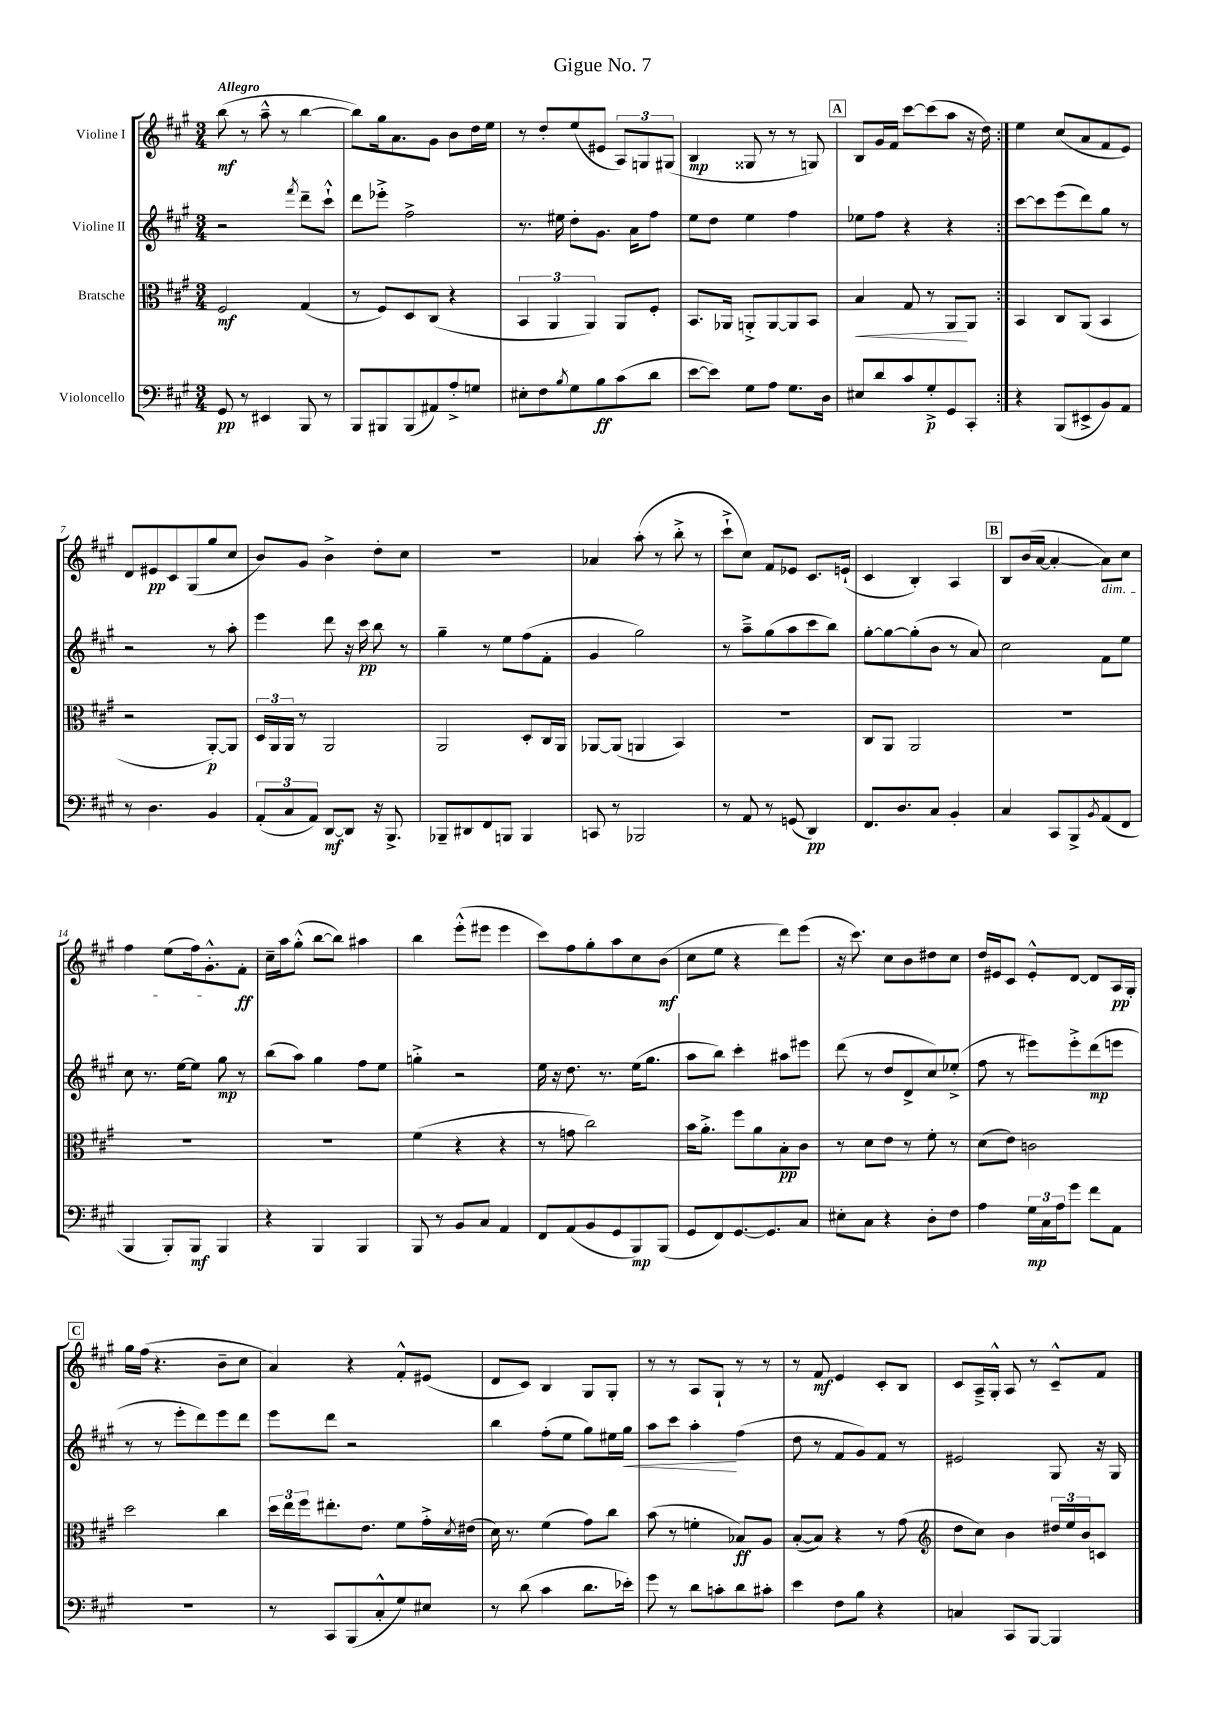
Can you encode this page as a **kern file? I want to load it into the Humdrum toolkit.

**kern	**kern	**kern	**kern
*staff4	*staff3	*staff2	*staff1
*clefF4	*clefC3	*clefG2	*clefG2
*k[f#c#g#]	*k[f#c#g#]	*k[f#c#g#]	*k[f#c#g#]
*M3/4	*M3/4	*M3/4	*M3/4
8GG#	2F#	2r	(8bb
8r	.	.	8r
4EE#	.	.	8aa~^^
.	.	.	8r
.	.	8qfff#	.
8BBB	(4G#	8ddd~	[4bb
8r	.	8ccc#`^^	.
=	=	=	=
8BBB	8r	8ddd	8bb])
8BBB#	8F#)	8eee-'^	16gg#
.	.	.	8.a
(8BBB#	8D	2ff#^	.
8AA#)	(8C#	.	8g#
8A'^	4r	.	8b
8G	.	.	16dd
.	.	.	16ee
=	=	=	=
8E#'	6BB	8.r	8r
8F#	.	.	8dd'
.	6AA	.	.
.	.	16ee#	.
8qB	.	.	.
8G#	.	8dd'	(8ee
.	6AA)	.	.
8B	.	8.g#	8e#
(8c#	8AA	.	12A)
.	.	16a	.
.	.	.	12G
8d	8F#'	8ff#	.
.	.	.	(12G#
=	=	=	=
[8e	8.BB	8ee	4B
8e])	.	8dd	.
.	16AA-	.	.
8G#	8AA'^	4ee	8G##
8A	[8AA	.	8r
8.G#	8AA]	4ff#	8r
.	8BB	.	8G)
16D	.	.	.
=	=	=	=
8E#	4B	8ee-	8B
8d	.	8ff#	16g#
.	.	.	16f#
8c#	8G#	4r	[8ccc#
8G#'^	8r	.	(8ccc#]
8GG#	8AA	4r	8aa
8CC#'	8AA	.	16r
.	.	.	16dd)
=:|!	=:|!	=:|!	=:|!
4r	4BB	[8ccc#	4ee
.	.	8ccc#]	.
(8BBB	8C#	(8eee	(8cc#
8EE#^	(8AA	8ddd)	8a
8BB)	4BB	8gg#	8f#
8AA	.	8r	8e)
=	=	=	=
8r	2r	2r	8d
4.D	.	.	8e#
.	.	.	8c#
.	.	.	(8G#
4BB	[8AA')	8r	8gg#
.	8AA]	8aa'	8cc#
=	=	=	=
(12AA'	24D	4eee	8b)
.	24AA	.	.
12C#	24AA	.	.
.	8r	.	8g#
12AA)	.	.	.
[8DD	2AA	8ddd	4b^
8DD]	.	16r	.
.	.	16ccc#	.
16r	.	8bb	8dd'
8.BBB^	.	.	.
.	.	8r	8cc#
=	=	=	=
8BBB-~	2AA	4gg#~	2.r
8DD#	.	.	.
8FF#	.	8r	.
8BBB	.	8ee	.
4BBB	8D'	(8ff#	.
.	16C#	8f#'	.
.	16AA	.	.
=	=	=	=
8CC	[8AA-	4g#	4a-
8r	(8AA-]	.	.
2BBB-	4AA	2gg#)	(8aa'
.	.	.	8r
.	4BB)	.	8bb'^
.	.	.	8r
=	=	=	=
8r	2.r	8r	8ccc#`^
8AA	.	8aa~^	8cc#)
8r	.	(8gg#	8f#
(8GG	.	8aa	8e-
4DD)	.	8ccc#	8.c#
.	.	8bb)	.
.	.	.	(16e`
=	=	=	=
8.FF#	8C#	[8gg#'	4c#
.	8AA	8gg#_	.
8.D	.	.	.
.	2AA	(8gg#']	4B')
8C#	.	8b	.
4BB'	.	8r	4A
.	.	8a)	.
=	=	=	=
4C#	2.r	2cc#	8B
.	.	.	(16b
.	.	.	[16a
8CC#	.	.	4a'_
8BBB^	.	.	.
8qBB	.	.	.
(8AA	.	8f#	8a])
8FF#	.	8ee	8cc#
=	=	=	=
4BBB	2.r	8cc#	4ff#
.	.	8.r	.
8BBB')	.	.	(8ee
.	.	[16ee	.
8BBB	.	8ee]	16ff#)
.	.	.	8.g#'^^
4BBB	.	8gg#	.
.	.	8r	8f#'
=	=	=	=
4r	2.r	(8bb	16cc#~
.	.	.	16aa
.	.	8aa)	(8gg#'^^
4BBB	.	4gg#	[8bb
.	.	.	8bb])
4BBB	.	8ff#	4aa#
.	.	8ee	.
=	=	=	=
8BBB	(4f#	4gg'^	4bb
8r	.	.	.
8BB	4r	2r	(8eee'^^
8C#	.	.	8eee#
4AA	4r	.	4eee#
=	=	=	=
8FF#	8r	16ee	8ccc#)
.	.	16r	.
(8AA	8g	8.dd	8ff#
8BB	2cc#)	.	8gg#'
.	.	8.r	.
8GG#	.	.	8aa
8BBB)	.	(16ee	8cc#
.	.	8.gg#	.
(8BBB	.	.	(8b
=	=	=	=
8GG#	16b	8aa	8cc#
.	8.a'^	.	.
8FF#)	.	8bb)	8ee
[8.GG#	8ff#	4ccc#'	4r
.	8a	.	.
8.GG#]	.	.	.
.	8B'	8aa#	8ddd)
8C#	8c#	8eee#	(8eee
=	=	=	=
8E#'	8r	(8ddd	16r
.	.	.	8.ccc#)
8C#	8d	8r	.
4r	8e	8dd	8cc#
.	8r	8d^	8b
8D'	8f#'	8cc#)	8dd#
8F#	8r	(8ee-'^	8cc#
=	=	=	=
4A	(8d	8ff#	16dd
.	.	.	16e#
.	8e)	8r	8c#
24G#	2c	8eee#)	8e#'^^
24C#	.	.	.
24A	.	.	.
8g#	.	8eee#'^	[8d
8f#	.	(8ddd	8d]
8AA	.	8eee	16A
.	.	.	16G#'
=	=	=	=
2.r	2dd	8r	16gg#
.	.	.	(16ff#
.	.	8r	4.r
.	.	8eee'	.
.	.	8ddd)	.
.	4cc#	8eee	8b~
.	.	8ddd	8cc#
=	=	=	=
8r	24dd	8eee	4a)
.	24ee	.	.
.	24ff#	.	.
8CC#	8.ee#'	8ddd	.
(8BBB	.	2r	4r
.	8.e	.	.
8C#'^^	.	.	.
8G#)	8f#	.	8f#'^^
8E#	16g#'^	.	(8e#
.	8qd	.	.
.	(16e#	.	.
=	=	=	=
8r	16d)	4bb	8d
.	8.r	.	.
(8d	.	.	8c#)
4c#	(4f#	(8ff#'	4B
.	.	8ee	.
8.d	8g#)	8gg#)	8G#
.	8cc#	16ee#	8G#'
16e-')	.	16gg#	.
=	=	=	=
8g#	(8b	8aa	8r
8r	8r	8ccc#	8r
8d	4f'	4aa'	8A
8c'	.	.	8G#`
8d	8B-)	(4ff#	8r
8c#'	8A	.	8r
=	=	=	=
4e	([8B'	8dd	8r
.	8B])	8r	8f#
8F#	4r	8f#	4e
8B	.	8g#)	.
4r	8r	8f#	8c#'
.	(8g#	8r	8B
=	=	=	=
*	*clefG2	*	*
4C	8dd	2e#	8c#
.	8cc#)	.	16A~^
.	.	.	16G#'^^
8CC#	4b	.	8A
[8BBB	.	.	8r
4BBB]	24dd#	8G#	8c#~^^
.	24ee	.	.
.	24b	.	.
.	8c	16r	8f#
.	.	16G#	.
==	==	==	==
*-	*-	*-	*-
